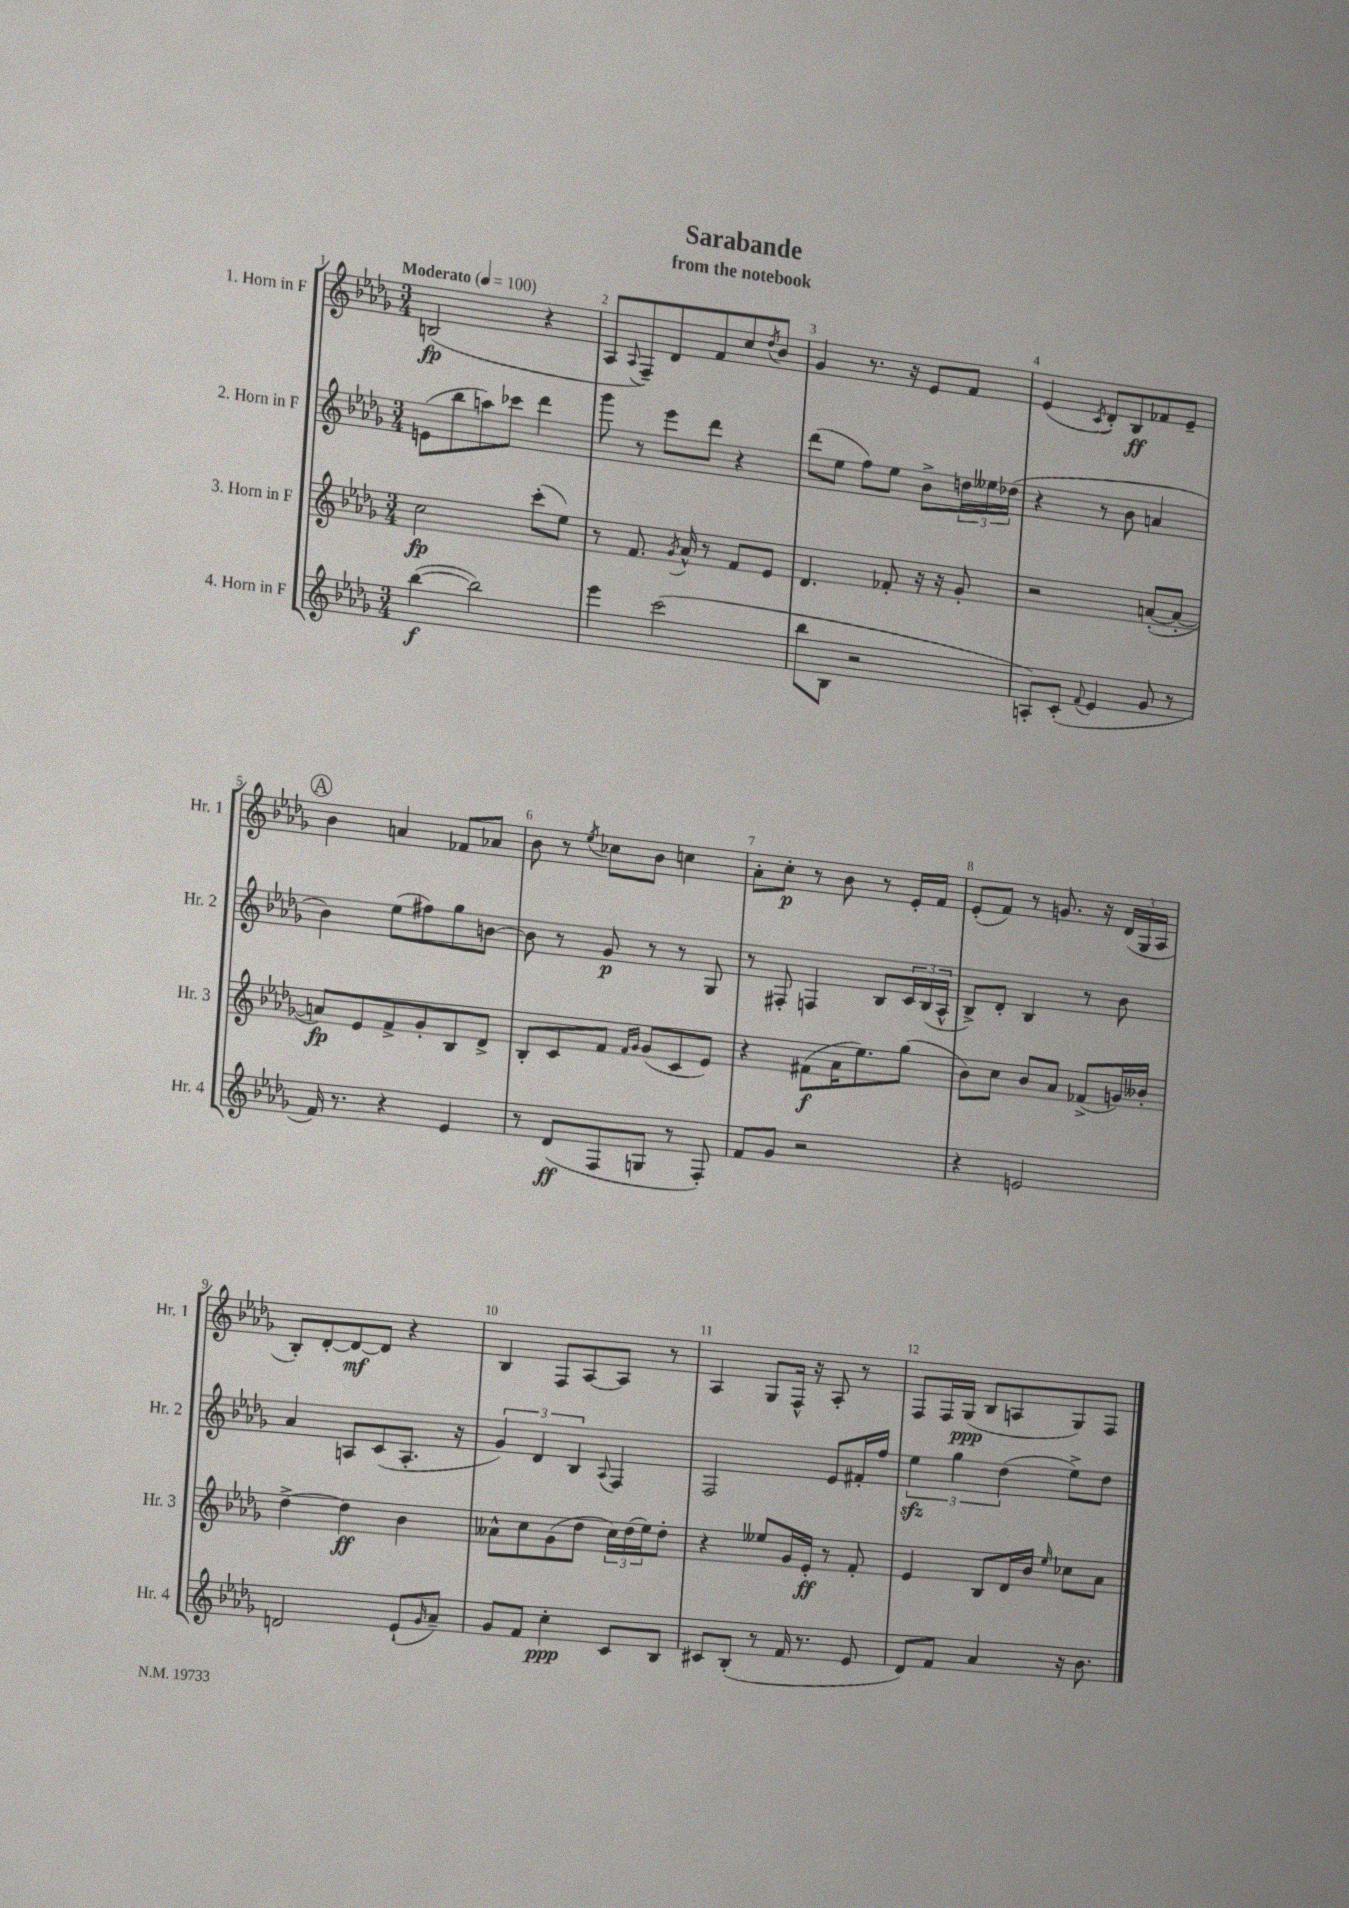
\header { title = "Sarabande" subtitle = "from the notebook" }
<<
\new StaffGroup <<
\new Staff = "s0" \with { instrumentName = "1. Horn in F" shortInstrumentName = "Hr. 1" } {
    \clef treble \key des \major \numericTimeSignature \time 3/4 \tempo "Moderato" 4 = 100
    b2\fp( r4 |
    aes8 \appoggiatura { aes8 } f8--) des'8 f'8 c''8 \acciaccatura { des''8 } bes'8 |
    ges'4 r8. r16 ees'8 f'8 |
    ees'4( \acciaccatura { c'8 } des'8-.) bes8\ff fes'8 ees'8-- |
    \mark \markup { \circle "A" } bes'4 a'4 fes'8 aes'8 |
    bes'8 r8 \acciaccatura { ees''8 } ces''8 bes'8 c''4 |
    aes'8-. c''8-.\p r8 bes'8 r8 ees'16-. f'16 |
    ees'8-.( f'8) r8 g'8. r16 \tuplet 3/2 { des'16( ges16 aes16 } |
    bes8-.) des'8~-. des'8~\mf des'8 r4 |
    bes4 f8 aes8~ aes8 r8 |
    aes4 ges8 f16-^ r16 aes8-. r8 |
    f8 f16 ges16\ppp( bes8 a8 ges8) f8 \bar "|." |
}
\new Staff = "s1" \with { instrumentName = "2. Horn in F" shortInstrumentName = "Hr. 2" } {
    \clef treble \key des \major \numericTimeSignature \time 3/4
    e'8( bes''8 a''8) ces'''8 des'''4 |
    ges'''8 r8 ees'''8 des'''8 r4 |
    des'''8( ees''8 f''8) ees''8 bes'8-> \tuplet 3/2 { d''16 eeses''16 des''16( } |
    r4 r8 bes'8 a'4 |
    \mark \markup { \circle "A" } bes'4) ees''8( fis''8) ges''8 b'8~ |
    b'8 r8 ges'8\p r8 r8 ges8 |
    r8 fis8-. f4 bes8 \tuplet 3/2 { c'16 bes16( aes16-^ } |
    bes8->) des'8-. bes4 r8 bes'8 |
    aes'4 a8 c'8( a8.-. r16 |
    \tuplet 3/2 { ges'4) des'4 bes4 } \appoggiatura { aes8 } f4 |
    f2 ees'8 fis'16-. f''16 |
    \tuplet 3/2 { ees''4\sfz ges''4 des''4( } ees''8->) des''8 \bar "|." |
}
\new Staff = "s2" \with { instrumentName = "3. Horn in F" shortInstrumentName = "Hr. 3" } {
    \clef treble \key des \major \numericTimeSignature \time 3/4
    c''2\fp c'''8-.( ees''8) |
    r8 f'8. \acciaccatura { ges'8 } aes'16-^ r8 f'8 ees'8 |
    des'4. fes'8-. r16 r16 ges'8-. |
    r2 a'8~-.( a'8~-. |
    \mark \markup { \circle "A" } a'8\fp) ees'8 f'8-> ges'8-. bes8 des'8-> |
    bes8-. c'8 f'8 \grace { f'16 ges'16 } ges'8( c'8 ees'8) |
    r4 fis'8\f( aes'16 ees''8.) ges''8( |
    bes'8) c''8 bes'8 aes'8 fes'8->( g'16) beses'16-. |
    des''4~-> des''4\ff bes'4 |
    aeses'8-^ c''8 ges'8( des''8 \tuplet 3/2 { c''16) des''16( ees''16) } des''8-. |
    r4 eeses''8 ges'16 ees'16-.\ff r8 f'8-. |
    ees'4 bes8 des'16 bes'16 \grace { ees''16 } ces''8 aes'8 \bar "|." |
}
\new Staff = "s3" \with { instrumentName = "4. Horn in F" shortInstrumentName = "Hr. 4" } {
    \clef treble \key des \major \numericTimeSignature \time 3/4
    bes''4~\f( bes''2) |
    ees'''4 c'''2( |
    bes''8 bes8 r2 |
    a8-.) c'8-.( \appoggiatura { f'8 } ees'4 ges'8 r8 |
    \mark \markup { \circle "A" } f'16) r8. r4 ees'4 |
    r8 des'8\ff( f8 g8 r8 f8-.) |
    f'8 ges'8 r2 |
    r4 e'2 |
    d'2 ees'8-!( \grace { ges'16 } aes'8--) |
    ges'8 f'8 c''4-.\ppp c'8 bes8 |
    cis'8 bes8-.( r8 f'16 r8. ees'8 |
    des'8) f'8 aes'4 r16 bes'8. \bar "|." |
}
>>
>>
\layout { \context { \Score \override BarNumber.break-visibility = ##(#f #t #t) barNumberVisibility = #all-bar-numbers-visible } }
